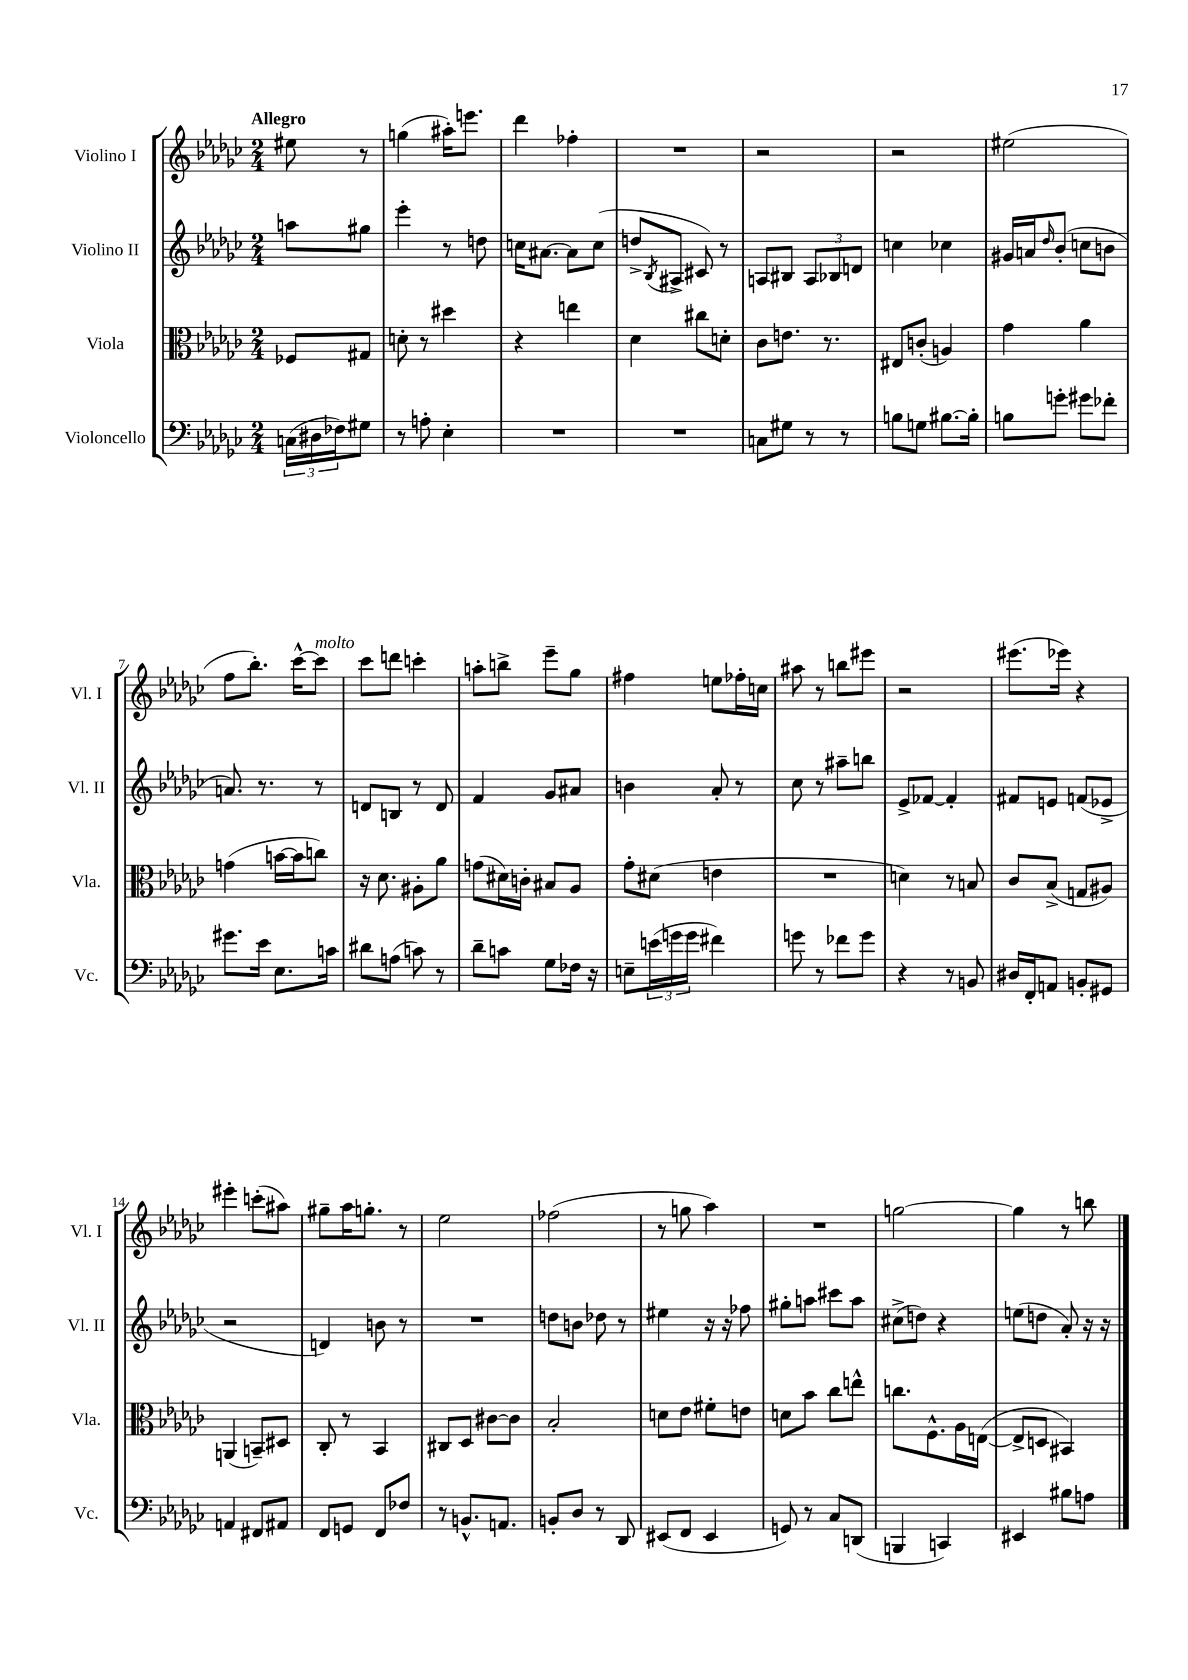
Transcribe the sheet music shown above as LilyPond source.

<<
\new StaffGroup <<
\new Staff = "s0" \with { instrumentName = "Violino I" shortInstrumentName = "Vl. I" } {
    \clef treble \key ges \major \numericTimeSignature \time 2/4 \partial 4 \tempo "Allegro"
    eis''8 r8 |
    g''4( ais''16-.) e'''8. |
    des'''4 fes''4-. |
    R2 |
    r2 |
    r2 |
    eis''2( |
    f''8 bes''8.-.) ces'''16~-^ ces'''8^\markup { \italic "molto" } |
    ces'''8 d'''8 c'''4-. |
    a''8-. b''8-> ees'''8-- ges''8 |
    fis''4 e''8 fes''16-. c''16 |
    ais''8 r8 b''8 eis'''8 |
    r2 |
    eis'''8.( ees'''16) r4 |
    eis'''4-. c'''8-.( ais''8) |
    gis''8-- aes''16 g''8.-. r8 |
    ees''2 |
    fes''2( |
    r8 g''8 aes''4) |
    R2 |
    g''2~ |
    g''4 r8 b''8 \bar "|." |
}
\new Staff = "s1" \with { instrumentName = "Violino II" shortInstrumentName = "Vl. II" } {
    \clef treble \key ges \major \numericTimeSignature \time 2/4 \partial 4
    a''8 gis''8 |
    ees'''4-. r8 d''8 |
    c''16 ais'8.~ ais'8 c''8( |
    d''8-> \acciaccatura { bes8 } ais8-> cis'8) r8 |
    a8 bis8 \tuplet 3/2 { a8 bes8 d'8 } |
    c''4 ces''4 |
    gis'16 a'16 \grace { des''16 } bes'8-.( c''8 b'8 |
    a'8.) r8. r8 |
    d'8 b8 r8 d'8 |
    f'4 ges'8 ais'8 |
    b'4 aes'8-. r8 |
    ces''8 r8 ais''8-- b''8 |
    ees'8-> fes'8~ fes'4-. |
    fis'8 e'8 f'8( ees'8-> |
    r2 |
    d'4) b'8 r8 |
    R2 |
    d''8 b'8 des''8 r8 |
    eis''4 r16 r16 fes''8 |
    gis''8-. a''8 cis'''8 a''8 |
    cis''8->( d''8) r4 |
    e''8( d''8 aes'8-.) r16 r16 \bar "|." |
}
\new Staff = "s2" \with { instrumentName = "Viola" shortInstrumentName = "Vla." } {
    \clef alto \key ges \major \numericTimeSignature \time 2/4 \partial 4
    fes8 gis8 |
    d'8-. r8 dis''4 |
    r4 e''4 |
    des'4 cis''8 d'8-. |
    ces'8 e'8. r8. |
    eis8 c'8-.( a4) |
    ges'4 aes'4 |
    g'4( b'16~ b'16 c''8) |
    r16 des'8. ais8-. aes'8 |
    g'8( dis'16) c'16-. bis8 aes8 |
    ges'8-. dis'8( e'4 |
    R2 |
    d'4) r8 b8 |
    ces'8 bes8->( g8 ais8) |
    a,4( b,8--) dis8 |
    ces8-. r8 bes,4 |
    cis8 des8 cis'8~ cis'8 |
    bes2-. |
    d'8 ees'8 fis'8-. e'8 |
    d'8 bes'8 ces''8 e''8-^ |
    c''8. f8.-^ aes16 e16~( |
    e8-> d8 bis,4) \bar "|." |
}
\new Staff = "s3" \with { instrumentName = "Violoncello" shortInstrumentName = "Vc." } {
    \clef bass \key ges \major \numericTimeSignature \time 2/4 \partial 4
    \tuplet 3/2 { c16( dis16 fes16) } gis8 |
    r8 a8-. ees4-. |
    R2 |
    R2 |
    c8 gis8 r8 r8 |
    b8 g8 bis8.~ bis16-. |
    b8 g'8-. gis'8 fes'8-. |
    gis'8. ees'16 ees8. c'16 |
    dis'8 a8( c'8) r8 |
    des'8-- c'8 ges8 fes16 r16 |
    e8-- \tuplet 3/2 { e'16( g'16 g'16 } fis'4) |
    g'8 r8 fes'8 g'8 |
    r4 r8 b,8 |
    dis16 f,16-. a,8 b,8-. gis,8 |
    a,4 fis,8 ais,8 |
    f,8 g,8 f,8 fes8 |
    r8 b,8.-^ a,8. |
    b,8-. des8 r8 des,8 |
    eis,8( f,8 eis,4 |
    g,8) r8 ces8 d,8( |
    b,,4 c,4) |
    eis,4 bis8 a8 \bar "|." |
}
>>
>>
